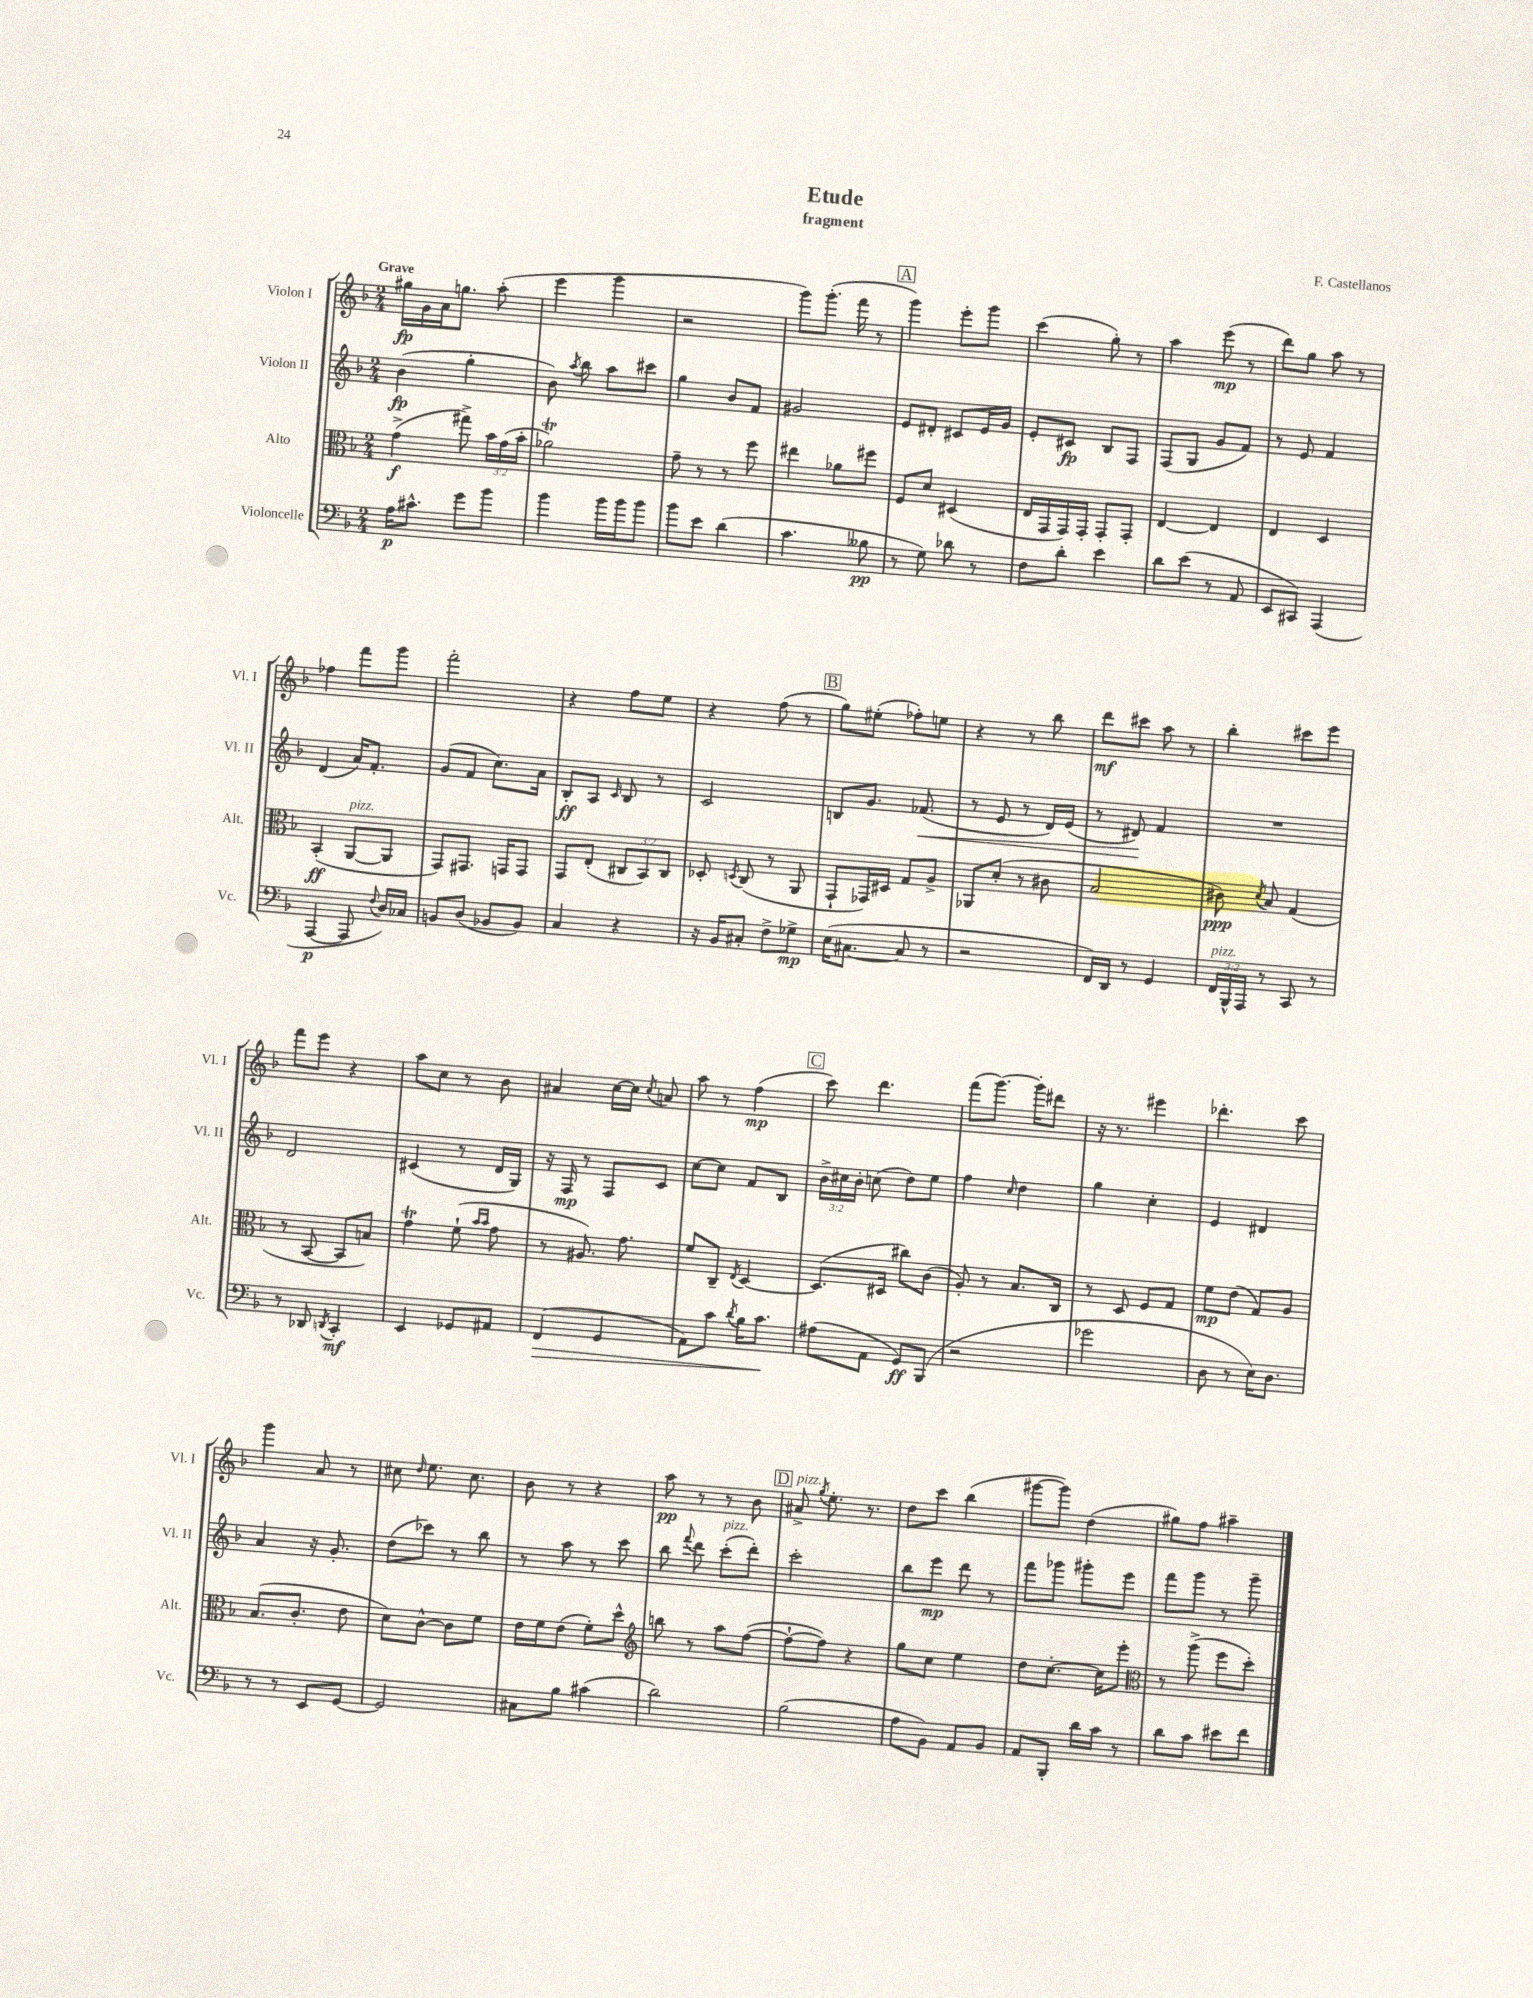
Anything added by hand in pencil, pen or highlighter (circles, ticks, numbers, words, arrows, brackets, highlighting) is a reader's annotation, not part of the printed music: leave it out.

**kern	**dynam	**kern	**dynam	**kern	**dynam	**kern	**dynam
*part4	*part4	*part3	*part3	*part2	*part2	*part1	*part1
*staff4	*staff4	*staff3	*staff3	*staff2	*staff2	*staff1	*staff1
*I"Violoncelle	*	*I"Alto	*	*I"Violon II	*	*I"Violon I	*
*I'Vc.	*	*I'Alt.	*	*I'Vl. II	*	*I'Vl. I	*
*clefF4	*	*clefC3	*	*clefG2	*	*clefG2	*
*k[b-]	*	*k[b-]	*	*k[b-]	*	*k[b-]	*
*M2/4	*	*M2/4	*	*M2/4	*	*M2/4	*
=1	=1	=1	=1	=1	=1	=1	=1
!	!	!	!	!	!	!LO:TX:a:B:t=Grave	!
16A\KL	p	(4g^\	f	(4b-\	fp	16gg#X\LL	fp
8.c#X^^\J	.	.	.	.	.	16g\	.
.	.	.	.	.	.	16a\J	.
.	.	.	.	.	.	8.ggn\J	.
8g\L	.	8gg#X^\)	.	4gg'\	.	.	.
8b-\J	.	24b-\LL	.	.	.	(8aa'\	.
.	.	(24g\	.	.	.	.	.
.	.	24b-'\JJ	.	.	.	.	.
=2	=2	=2	=2	=2	=2	=2	=2
4b-\	.	2a-XT\)	.	8b-\)	.	4eee\	.
.	.	.	.	8qaa/	.	.	.
.	.	.	.	8bb-\	.	.	.
16b-\LL	.	.	.	8aa\L	.	4ggg\	.
16b-\J	.	.	.	.	.	.	.
8b-\J	.	.	.	8ccc#X\J	.	.	.
=3	=3	=3	=3	=3	=3	=3	=3
8b-\L	.	8g~\	.	4gg\	.	2r	.
8e\J	.	8r	.	.	.	.	.
(4d\	.	8r	.	8b-/L	.	.	.
.	.	8ff\	.	8f/J	.	.	.
=4	=4	=4	=4	=4	=4	=4	=4
4.c\	.	4ee#X\	.	2g#X/	.	8ggg\L)	.
.	.	.	.	.	.	(8.ggg'\J	.
.	.	8a-X\L	.	.	.	.	.
.	.	.	.	.	.	16fff\	.
8B--X\	pp	8ff#X\J	.	.	.	8r	.
!!LO:REH:place=s1:t=A
=5	=5	=5	=5	=5	=5	=5	=5
8r	.	8F/L	.	8e/L	.	4ggg\)	.
8G\)	.	8d/J	.	8d#X'/J	.	.	.
8d-X\	.	(4D#X/	.	8c#X/L	.	8eee'\L	.
8r	.	.	.	16e/L	.	8ggg\J	.
.	.	.	.	16g/JJ	.	.	.
=6	=6	=6	=6	=6	=6	=6	=6
8F\L	.	16E/LL	.	8e'/L	.	(4ccc\	.
.	.	16GG/	.	.	.	.	.
8d'\J	.	16GG/)	.	8c#X/J	fp	.	.
.	.	16GG'/JJ	.	.	.	.	.
4e\	.	8GG'/L	.	8B-/L	.	8gg'\)	.
.	.	8GG'/J	.	8F/J	.	8r	.
=7	=7	=7	=7	=7	=7	=7	=7
8d\L	.	[4E/	.	(8F/L	.	4aa\	.
(8e\J	.	.	.	8G/J	.	.	.
8r	.	4E/]	.	8g/L	.	(8eee\	mp
8AA/	.	.	.	8f/J)	.	8r	.
=8	=8	=8	=8	=8	=8	=8	=8
8EE/L	.	4E/	.	8r	.	8ddd\L)	.
8CC#X/J)	.	.	.	8e/	.	8gg\J	.
(4AAA/	.	4D/	.	4f/	.	8aa\	.
.	.	.	.	.	.	8r	.
!!LO:LB:g=z
=9	=9	=9	=9	=9	=9	=9	=9
[4AAA/	p	(4BB-'/	ff	(4d/	.	4ff-X\	.
!	!	!LO:TX:a:i:t=pizz.	!	!	!	!	!
8AAA/]	.	[8AA/L	.	16a/KL)	.	8fff\L	.
.	.	.	.	8.f'/J	.	.	.
8qqF/	.	.	.	.	.	.	.
16D/LL)	.	8AA/J]	.	.	.	8ggg\J	.
16C-X/JJ	.	.	.	.	.	.	.
=10	=10	=10	=10	=10	=10	=10	=10
8BBn/L	.	8GG/L)	.	(8g/L	.	2fff'\	.
(8D/J	.	8.GG#X/J	.	8f/J	.	.	.
8BB-X/L	.	.	.	8.cc\L)	.	.	.
.	.	16GGn/KL	.	.	.	.	.
8BB-/J)	.	8GG/J	.	.	.	.	.
.	.	.	.	16a\Jk	.	.	.
=11	=11	=11	=11	=11	=11	=11	=11
4C/	.	8GG/L	.	8B-'/L	ff	4r	.
.	.	(8E'/J	.	8A/J	.	.	.
.	.	.	.	16qqc/	.	.	.
4r	.	12C#X/L	.	8B-/	.	8ff\L	.
.	.	12BB-/)	.	.	.	.	.
.	.	.	.	8r	.	8ee\J	.
.	.	12C#/J	.	.	.	.	.
=12	=12	=12	=12	=12	=12	=12	=12
16r	.	8D-X'/	.	2c/	.	4r	.
16BB-/KL	.	.	.	.	.	.	.
.	.	8qDn/	.	.	.	.	.
8C#X'/J	.	(8C/	.	.	.	.	.
8F^\L	.	8r	.	.	.	(8ff\	.
8G-X^\J	mp	8AA/	.	.	.	8r	.
!!LO:REH:place=s1:t=B
=13	=13	=13	=13	=13	=13	=13	=13
(16E\KL	.	8GG`/L	.	8Bn/L	.	8gg\L)	.
[8.C#X\J	.	.	.	.	.	.	.
.	.	16GG-X/L)	.	8.g/J	.	(8ee#X'\J	.
.	.	16D#X/JJ	.	.	.	.	.
8C#/]	.	8G/L	.	.	.	8ff-X'\L)	.
!	!	!	!	!	!LO:HP:b	!	!
.	.	.	.	(8.f-X/	<	.	.
8r	.	8A^/J	.	.	.	8een\J	.
=14	=14	=14	=14	=14	=14	=14	=14
2r	.	8AA-X/L	.	8r	.	4r	.
.	.	(8d'/J	.	8e/	.	.	.
.	.	8r	.	8r	.	8r	.
.	.	8c#X\	.	16d/LL)	.	8bb-\	.
.	.	.	.	(16e/JJ	.	.	.
=15	=15	=15	=15	=15	=15	=15	=15
16FF/LL)	.	2B-/	.	8r	.	8ddd\L	mf
16DD/JJ	.	.	.	.	.	.	.
8r	.	.	.	8d#X/)	.	8ccc#X\J	.
4GG/	.	.	.	4f/	[	8aa\	.
.	.	.	.	.	.	8r	.
=16	=16	=16	=16	=16	=16	=16	=16
!LO:TX:a:i:t=pizz.	!	!	!	!	!	!	!
24FF/LL	.	8c#X\)	ppp	2r	.	4bb-'\	.
24BBB-^^/	.	.	.	.	.	.	.
24AAA/JJ	.	.	.	.	.	.	.
.	.	8qd/	.	.	.	.	.
8r	.	8B-/	.	.	.	.	.
8CC/	.	(4G/	.	.	.	8ccc#X\L	.
8r	.	.	.	.	.	8eee\J	.
!!LO:LB:g=z
=17	=17	=17	=17	=17	=17	=17	=17
8r	.	8r	.	2d/	.	8fff\L	.
8DD-X/	.	[8BB-/	.	.	.	8eee\J	.
8qDDn/	.	.	.	.	.	.	.
4CC'/	mf	8BB-/L]	.	.	.	4r	.
.	.	8Bn/J)	.	.	.	.	.
=18	=18	=18	=18	=18	=18	=18	=18
4EE/	.	4gT\	.	(4c#X/	.	8aa\L	.
.	.	.	.	.	.	8cc\J	.
8GG-X/L	.	(8f`\	.	8r	.	8r	.
.	.	16qqb-/LL	.	.	.	.	.
.	.	16qqb-/JJ	.	.	.	.	.
8AA#X/J	.	8g\	.	16d/LL	.	8b-\	.
.	.	.	.	16G/JJ)	.	.	.
=19	=19	=19	=19	=19	=19	=19	=19
!	!LO:HP:b	!	!	!	!	!	!
(4FF/	>	8r	.	16r	.	4a#X/	.
.	.	.	.	16F/	mp	.	.
.	.	8.A#X/)	.	8r	.	.	.
4GG/	.	.	.	8F/L	.	[16cc\LL	.
.	.	8.g\	.	.	.	16cc\JJ]	.
.	.	.	.	.	.	8qcc/	.
.	.	.	.	8c/J	.	8an/	.
=20	=20	=20	=20	=20	=20	=20	=20
8AA\L)	.	8f/L	.	[8cc\L	.	8aa\	.
8c\J	.	8C~/J	.	8cc\J]	.	8r	.
8qd/	.	8qE/	.	.	.	.	.
16B-\KL	.	[4D/	.	8f/L	.	(4ff\	mp
8.c\J	.	.	.	.	.	.	.
.	.	.	.	8B-/J	.	.	.
.	]	.	.	.	.	.	.
!!LO:REH:place=s1:t=C
=21	=21	=21	=21	=21	=21	=21	=21
(8A#X\L	.	(8.D/L]	.	24b-^\LL	.	8ccc\)	.
.	.	.	.	24cc#X\	.	.	.
.	.	.	.	24b-'\JJ	.	.	.
8AA\J	.	.	.	(8ccn\	.	4.ddd\	.
.	.	16D#X/Jk	.	.	.	.	.
8GG/L)	ff	8cc#X\L)	.	8dd\L)	.	.	.
(8BBB-/J	.	(8c\J	.	8ee\J	.	.	.
=22	=22	=22	=22	=22	=22	=22	=22
2r	.	8A'/)	.	4ff\	.	(8fff\L	.
.	.	8r	.	.	.	[8.ggg\J)	.
.	.	.	.	16qqcc/	.	.	.
.	.	8.B-/L	.	4dd\	.	.	.
.	.	.	.	.	.	16ggg'\KL]	.
.	.	.	.	.	.	8ddd#X\J	.
.	.	16C/Jk	.	.	.	.	.
=23	=23	=23	=23	=23	=23	=23	=23
2g-X\	.	8r	.	4gg\	.	16r	.
.	.	.	.	.	.	8.r	.
.	.	8D/	.	.	.	.	.
.	.	8F/L	.	4cc'\	.	4eee#X\	.
.	.	8G/J	.	.	.	.	.
=24	=24	=24	=24	=24	=24	=24	=24
8D\	.	8f\L	mp	4e/	.	4.ddd-X'\	.
8r	.	(8e\J	.	.	.	.	.
16E\KL)	.	8G/L)	.	4d#X/	.	.	.
8.D\J	.	.	.	.	.	.	.
.	.	8A/J	.	.	.	8ccc\	.
!!LO:LB:g=z
=25	=25	=25	=25	=25	=25	=25	=25
8r	.	(8.B-/L	.	4a/	.	4ggg\	.
8r	.	.	.	.	.	.	.
.	.	8.c'/J	.	.	.	.	.
8EE/L	.	.	.	16r	.	8a/	.
.	.	.	.	8.g'/	.	.	.
[8GG/J	.	8e\	.	.	.	8r	.
=26	=26	=26	=26	=26	=26	=26	=26
2GG/]	.	8d\L)	.	(8dd\L	.	8cc#X\	.
.	.	.	.	.	.	16qqdd/	.
.	.	[8c^^\J	.	8ccc-X\J)	.	8.ee\	.
.	.	8c\L]	.	8r	.	.	.
.	.	.	.	.	.	8.cc#\	.
.	.	8f\J	.	8bb-\	.	.	.
=27	=27	=27	=27	=27	=27	=27	=27
8C#X\L	.	16e\LL	.	8r	.	8b-\	.
.	.	16f\J	.	.	.	.	.
8B-\J	.	(8e\J	.	8aa\	.	8r	.
(4c#X\	.	8f'\L)	.	8r	.	4r	.
.	.	8dd^^\J	.	8ccc\	.	.	.
=28	=28	=28	=28	=28	=28	=28	=28
*	*	*clefG2	*	*	*	*	*
2d\)	.	8bbn\	.	8bb-\	.	8aa\	pp
.	.	.	.	8qqfff/	.	.	.
.	.	8r	.	8ddd\	.	8r	.
!	!	!	!	!LO:TX:a:i:t=pizz.	!	!	!
.	.	8aa\L	.	(8ccc'\L	.	8r	.
.	.	([8ff\J	.	8ddd'\J)	.	8b-\	.
!!LO:REH:place=s1:t=D
=29	=29	=29	=29	=29	=29	=29	=29
!	!	!	!	!	!	!LO:TX:a:i:t=pizz.	!
(2B-\	.	8ff`\L_	.	2ccc'\	.	8a#X^/	.
.	.	.	.	.	.	8qgg/	.
.	.	8ff\J])	.	.	.	8.ee'\	.
.	.	4r	.	.	.	.	.
.	.	.	.	.	.	8.r	.
=30	=30	=30	=30	=30	=30	=30	=30
8A\L	.	8gg\L	.	8bb-\L	.	8dd\L	.
8BB-\J)	.	8cc\J	.	8eee\J	mp	8ccc\J	.
8AA/L	.	4ee\	.	8ddd\	.	(4bb-\	.
8BB-/J	.	.	.	8r	.	.	.
=31	=31	=31	=31	=31	=31	=31	=31
8AA/L	.	8dd\L	.	8fff\L	.	[8ggg#X\L	.
8BBB-'/J	.	[8.cc'\J	.	8ggg-X\J	.	8ggg#\J])	.
16d\LL	.	.	.	8ggg#X'\L	.	(4dd\	.
16c\JJ	.	16cc\KL]	.	.	.	.	.
8r	.	8eee'\J	.	8eee\J	.	.	.
=32	=32	=32	=32	=32	=32	=32	=32
*	*	*clefC3	*	*	*	*	*
8d\L	.	8r	.	8fff\L	.	8gg#X\L)	.
8c\J	.	(8aa^\	.	8ggg\J	.	8ff\J	.
8e#X\L	.	8ff\L	.	8r	.	4aa#X~\	.
8f\J	.	8dd'\J)	.	8ggg~\	.	.	.
==	==	==	==	==	==	==	==
*-	*-	*-	*-	*-	*-	*-	*-
